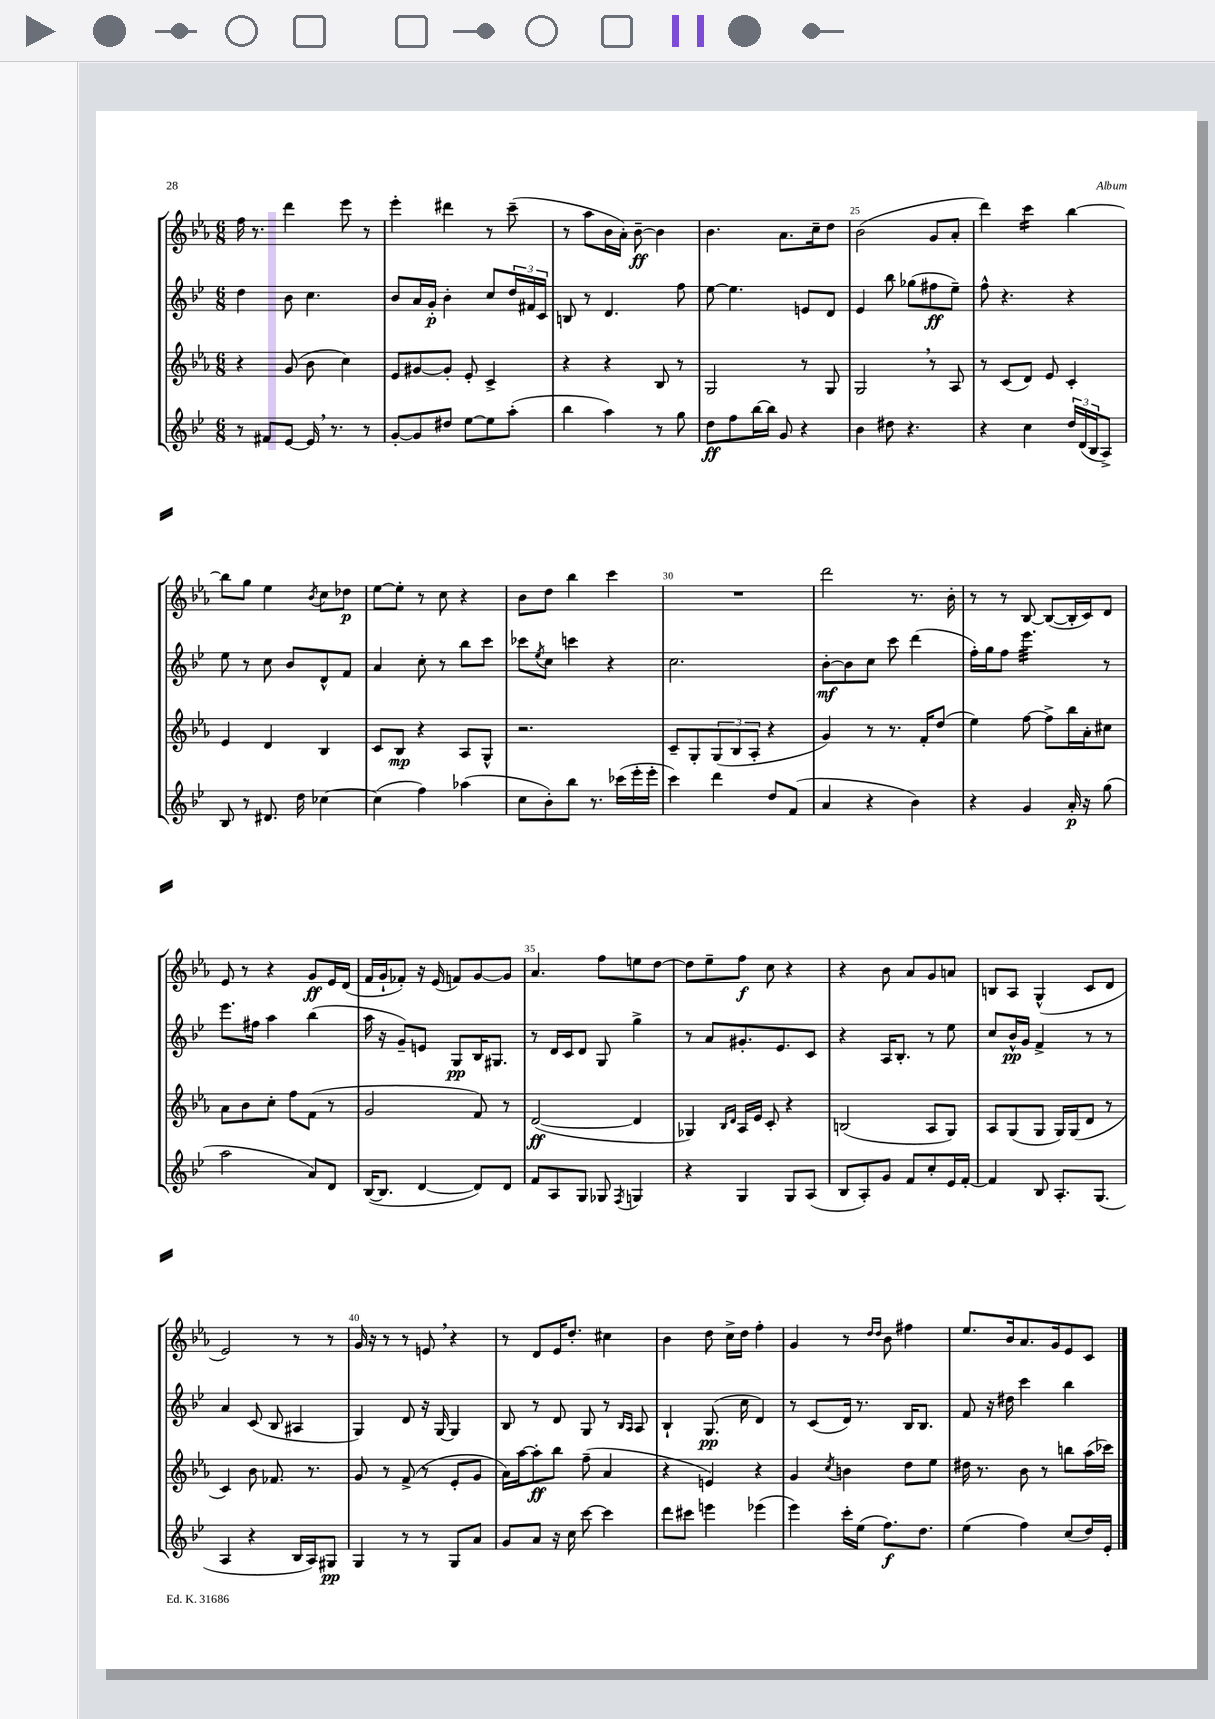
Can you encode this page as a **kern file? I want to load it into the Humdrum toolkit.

**kern	**kern	**kern	**kern
*staff4	*staff3	*staff2	*staff1
*clefG2	*clefG2	*clefG2	*clefG2
*k[b-e-]	*k[b-e-a-]	*k[b-e-]	*k[b-e-a-]
*M6/8	*M6/8	*M6/8	*M6/8
8r	4r	4dd	16ff
.	.	.	8.r
8f#	.	.	.
[8e-	(8g	8b-	4ddd
16e-]	8b-	4.cc	.
8.r	.	.	.
.	4cc)	.	8eee-
8r	.	.	8r
=	=	=	=
[8g'	8e-	8b-	4eee-'
8g]	[8g#	16a	.
.	.	16g'	.
8dd#	8g#']	4b-'	4ddd#
[8ee-	8e-'	.	.
8ee-]	4c^	8cc	8r
(8aa'	.	24dd	(8ccc~
.	.	24f#	.
.	.	24c	.
=	=	=	=
4bb-	4r	8B	8r
.	.	8r	8aa-
4aa)	4r	4.d	16b-
.	.	.	16a-')
.	.	.	[8b-~
8r	8B-	.	4b-]
8gg	8r	8ff	.
=	=	=	=
8dd	2G	[8ee-	4.b-
8ff	.	4.ee-]	.
[16bb-	.	.	.
16bb-]	.	.	.
8g	.	.	8.a-
4r	8r	8e	.
.	.	.	16cc~
.	8G	8d	8dd
=	=	=	=
4b-	2G	4e-	(2b-
8dd#	.	8bb-	.
4.r	.	(8gg-	.
.	8r	8ff#	8g
.	8A-	8ee-~)	8a-'
=	=	=	=
4r	8r	8ff^^	4ddd)
.	(8c	4.r	.
4cc	8d)	.	4ccc
.	8e-	.	.
24dd	4c'	4r	[4bb-
(24d	.	.	.
24B-	.	.	.
8A^)	.	.	.
=	=	=	=
8B-	4e-	8ee-	8bb-]
8r	.	8r	8gg
8.d#	4d	8cc	4ee-
.	.	8b-	.
16dd	.	.	.
.	.	.	8qb-
[4cc-	4B-	8d^^	8cc
.	.	8f	8dd-
=	=	=	=
(4cc-]	8c	4a	[8ee-
.	8B-	.	8ee-']
4ff)	4r	8cc'	8r
.	.	8r	8cc
(4aa-	8A-	8bb-	4r
.	8G^^	8ccc	.
=	=	=	=
8cc	2.r	8ccc-	8b-
.	.	8qee-	.
8b-')	.	8cc	8dd
8bb-	.	4ccc	4bb-
8.r	.	.	.
.	.	4r	4ccc
(16ccc-	.	.	.
16eee-'	.	.	.
16eee-'	.	.	.
=	=	=	=
4ccc)	8c~	2.cc	2.r
.	8G'	.	.
4ddd	(12G	.	.
.	12B-	.	.
.	12A-'	.	.
8dd	4r	.	.
(8f	.	.	.
=	=	=	=
4a	4g)	[8b-'	2ddd
.	.	8b-]	.
4r	8r	8cc	.
.	8.r	8ccc	.
4b-)	.	(4ddd	8.r
.	16f'	.	.
.	(8dd	.	.
.	.	.	16b-'
=	=	=	=
4r	4ee-)	16ff')	8r
.	.	16gg	.
.	.	8ff	8r
4g	[8ff	4.eee-	[8B-
.	8ff^]	.	(8B-_
16a'	16bb-	.	16B-']
16r	16a-'	.	16c)
(8gg	8cc#	8r	8d
=	=	=	=
2aa	8a-	8.eee-	8e-
.	8b-	.	8r
.	.	16ff#	.
.	8cc'	4aa	4r
.	8ff	.	.
8a)	(8f	(4bb-	8g
8d	8r	.	16e-
.	.	.	(16d
=	=	=	=
([16B-	2g	16aa	16f
8.B-]	.	16r	16g`
.	.	8g~)	8f-')
[4d	.	8e	16r
.	.	.	(16e-
.	.	8G	8f)
8d])	8f)	16B-	[8g
.	.	8.G#	.
8d	8r	.	8g]
=	=	=	=
8f	([2d	8r	4.a-
8A	.	16d	.
.	.	16c	.
8G	.	8d	.
8G-	.	8G	8ff
8qF	.	.	.
4G	4d]	4gg^	8ee
.	.	.	[8dd
=	=	=	=
4r	4G-)	8r	8dd]
.	.	8a	8ee-~
.	16qqB-	.	.
.	16qqd	.	.
4G	16A-	8.g#'	8ff
.	16e-	.	.
.	8c'	.	8cc
.	.	8.e-	.
8G	4r	.	4r
(8A	.	8c	.
=	=	=	=
8B-	(2B	4r	4r
8A')	.	.	.
8g	.	16A	8b-
.	.	8.B-'	.
8f	.	.	8a-
8cc'	8A-	8r	8g
16e-	8G)	8ee-	8a
[16f'	.	.	.
=	=	=	=
4f]	8A-	8cc	8B
.	(8G	16b-^^	8A-
.	.	16g	.
8B-	8G	4f^	(4G^^
8.A'	16G)	.	.
.	(16G	.	.
.	8d	8r	8c
(8.G	.	.	.
.	8r	8r	8d
=	=	=	=
4A	4c)	4a	2e-)
4r	8b-	(8c	.
.	8.f-	8B-	.
16B-	.	4A#	8r
16A)	8.r	.	.
8G#	.	.	8r
=	=	=	=
4G	8g	4G)	16g
.	.	.	16r
.	8r	.	8r
8r	(8f^	8d	8r
8r	8r	16r	8e
.	.	[16G	.
8G	8e-'	4G]	4r
8a	8g	.	.
=	=	=	=
8g	16a-)	8B-	8r
.	[16aa-	.	.
8a	8aa-']	8r	8d
16r	8bb-	8d	16e-
16cc	.	.	8.dd'
[8ccc	(8ff~	8G	.
4ccc]	4a-	8r	4cc#
.	.	16qqB-	.
.	.	16qqA	.
.	.	8A	.
=	=	=	=
8ddd	4r	4B-`	4b-
8ccc#	.	.	.
4eee	4e)	(8.G	8dd
.	.	.	16cc^
.	.	16cc	16dd
(4eee-	4r	4d)	4ff'
=	=	=	=
4eee-)	4g	8r	4g
.	.	(8c	.
.	8qcc	.	.
16ccc'	4b	16d)	8r
(16ee-	.	8.r	.
.	.	.	16qqdd
.	.	.	16qqdd
8.ff)	.	.	8b-
.	8dd	16B-	4ff#
8.dd	.	8.B-	.
.	8ee-	.	.
=	=	=	=
(4ee-	16dd#	8f	8.ee-
.	8.r	.	.
.	.	16r	.
.	.	16dd#	16b-
4ff)	8b-	4ccc	8.a-
.	8r	.	.
.	.	.	16g
(8cc	8bb	4bb-	8e-
16dd)	(16aa-	.	8c
16e-'	16ccc-)	.	.
==	==	==	==
*-	*-	*-	*-
